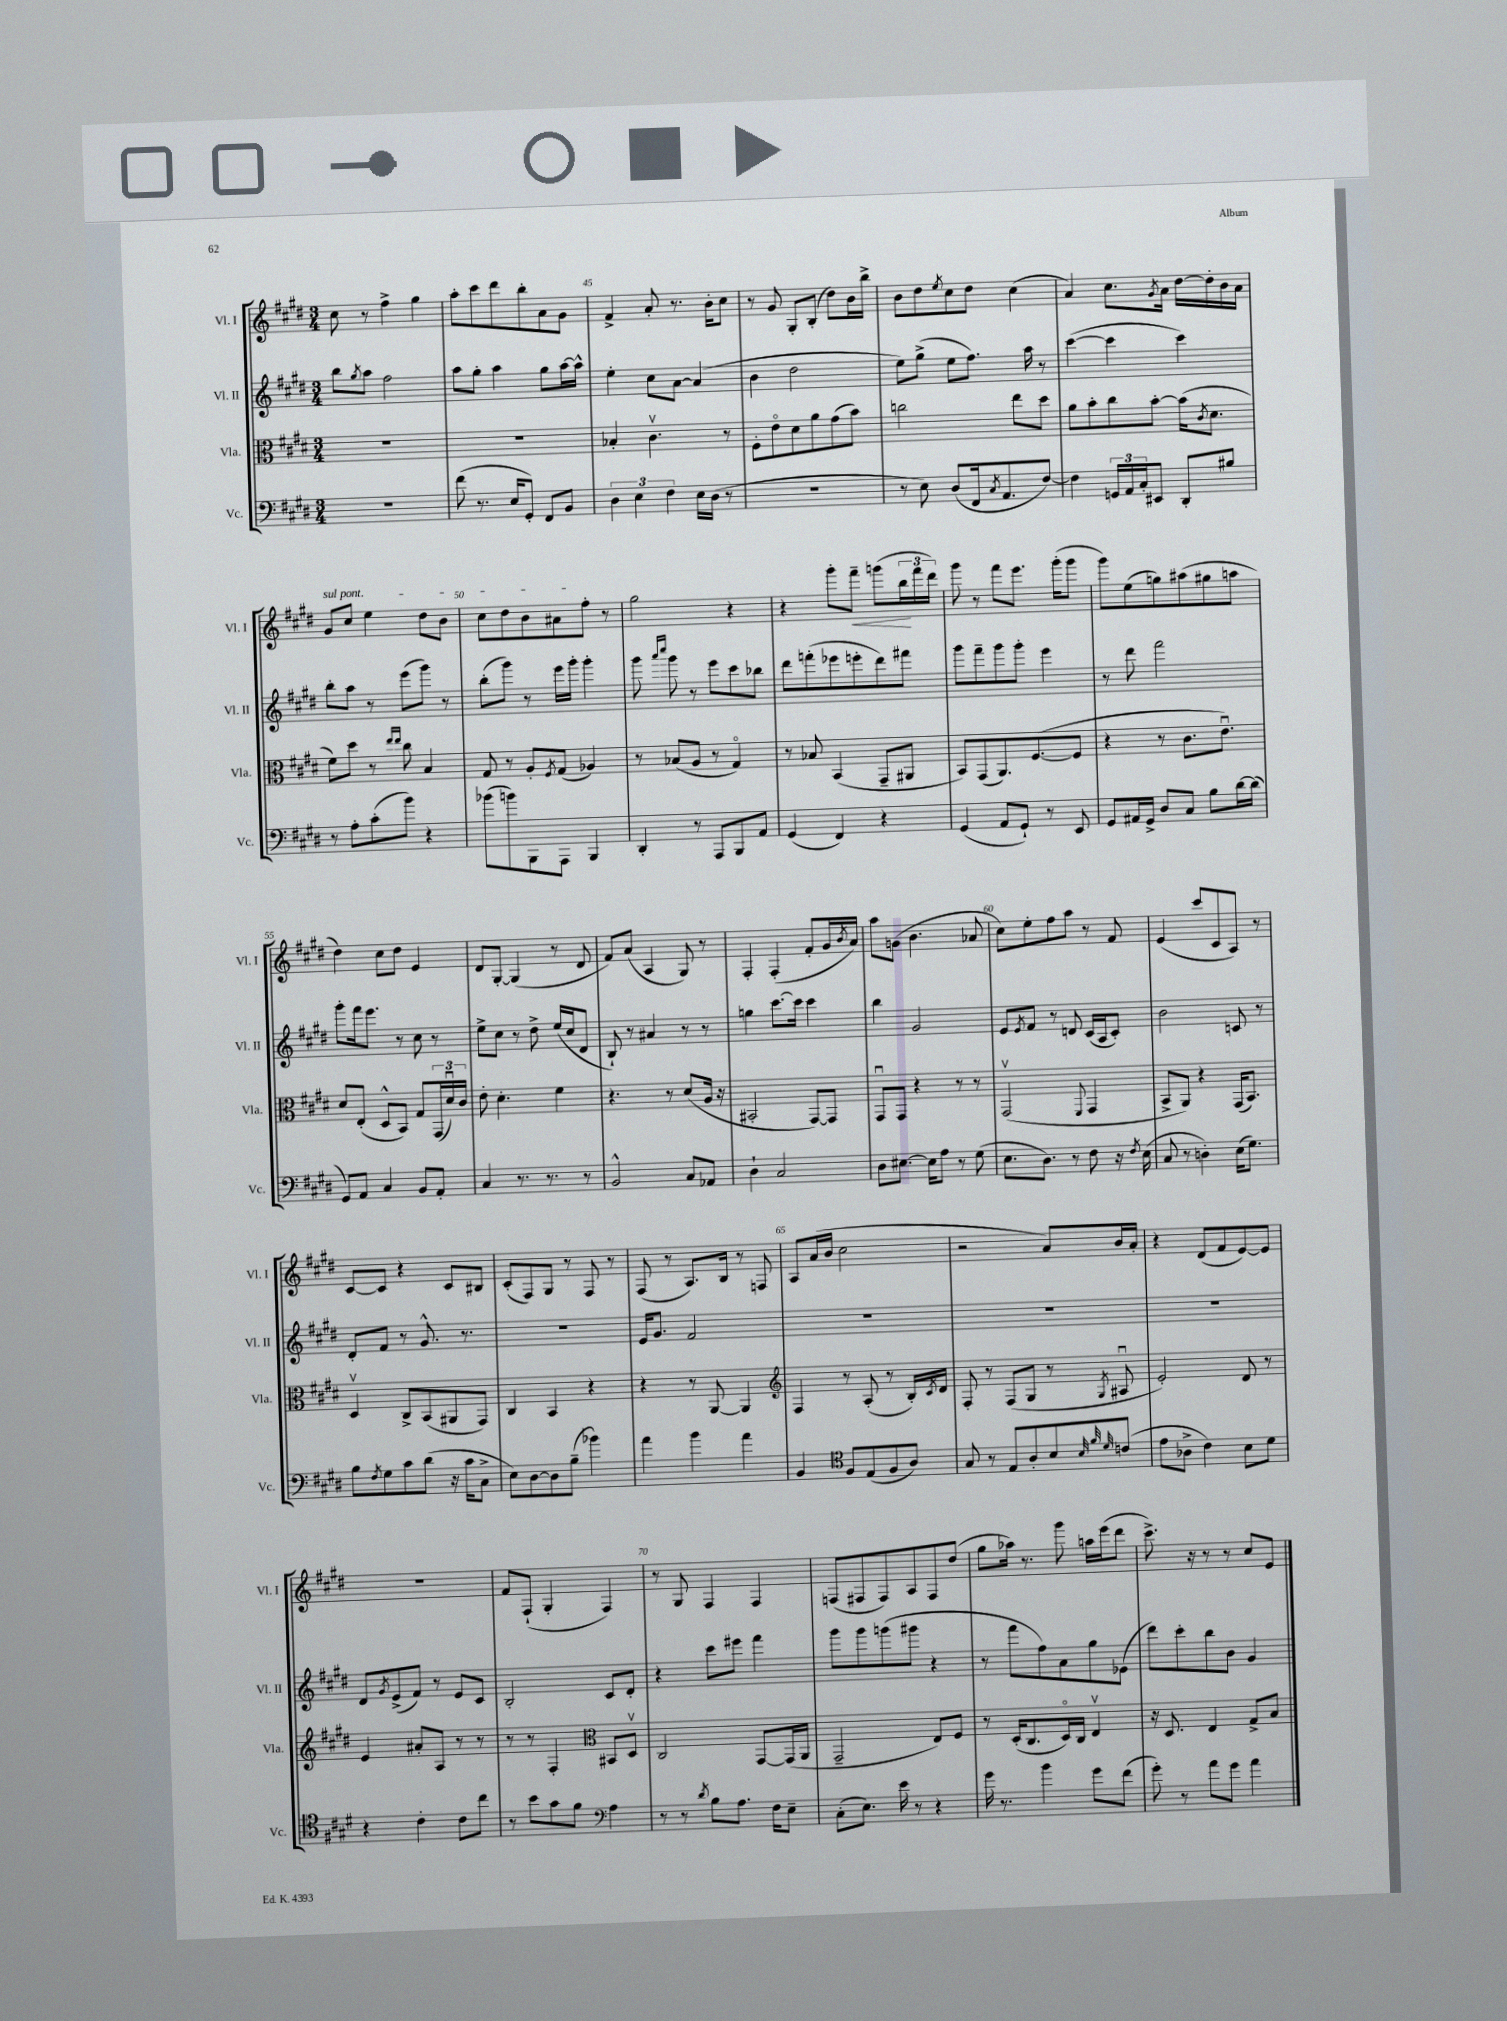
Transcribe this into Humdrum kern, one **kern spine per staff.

**kern	**kern	**kern	**kern
*staff4	*staff3	*staff2	*staff1
*clefF4	*clefC3	*clefG2	*clefG2
*k[f#c#g#d#]	*k[f#c#g#d#]	*k[f#c#g#d#]	*k[f#c#g#d#]
*M3/4	*M3/4	*M3/4	*M3/4
2.r	2.r	8bb	8cc#
.	.	8qgg#	.
.	.	8aa	8r
.	.	2ff#	4ff#^
.	.	.	4gg#
=	=	=	=
(8f#	2.r	8aa	8aa'
8.r	.	8gg#'	8ccc#
.	.	4aa	8ddd#
16E	.	.	.
8GG#')	.	.	8bb'
8FF#	.	8gg#	8a
8BB	.	[16aa	8g#
.	.	16aa^^]	.
=	=	=	=
6D#	4B-'	4ee'	4f#^
6E	.	.	.
.	4.c#v	8cc#	8a'
6F#	.	.	.
.	.	[8a	8.r
16E	.	(4a]	.
(16D#	.	.	16b'
8r	8r	.	8cc#
=	=	=	=
2.r	8F#'	4b	8r
.	8eo	.	8g#
.	8d#	2dd#	8G#'
.	8a	.	(8B'
.	(8g#	.	8dd#)
.	8b)	.	16b
.	.	.	16bb^
=	=	=	=
8r	2cc	8ee)	8b
8E)	.	(8gg#^	8dd#
.	.	.	8qee
(8D#	.	8ee	8cc#
16FF#	.	8.ff#)	8dd#
8qC#	.	.	.
8.AA	.	.	.
.	8ee	.	(4cc#
.	.	16aa	.
[8F#)	8dd#	8r	.
=	=	=	=
4F#]	8a	([4ccc#	4a)
.	8b'	.	.
24GG	8cc#	4ccc#]	8.cc#
24AA	.	.	.
24C#'	.	.	.
8EE#	[8b'	.	.
.	.	.	8qg#
.	.	.	16a
8DD#'	(16b]	4ccc#)	[16dd#
.	8qc#	.	.
.	8.d#	.	16dd#']
8B#	.	.	16b
.	.	.	16a
=	=	=	=
8r	8f#)	8bb'	8g#
8A'	8dd#	8aa	8cc#
(8c#'	8r	8r	4ee
.	16qqee	.	.
.	16qqee	.	.
8b)	8cc#	(8eee	.
4r	4B	8ggg#)	8dd#
.	.	8r	8b
=	=	=	=
(8b-	8G#	(8bb'	8cc#
8b)	8r	8ggg#)	8dd#
8BBB	8A'	8r	8b
.	8qF#	.	.
8AAA	(8G#	16eee	8a#
.	.	16ggg#'	.
4BBB	4A-)	4ggg#'	8ff#'
.	.	.	8r
=	=	=	=
4DD#'	8r	8ggg#	2gg#
.	.	16qqaaa	.
.	.	16qqcccc#	.
.	(8B-	8ggg#	.
8r	8A	8r	.
8AAA	8r	8eee	.
8BBB	4G#o)	8ccc#	4r
8AA	.	8bb-	.
=	=	=	=
(4GG#	8r	8ddd#	4r
.	8B-	(8fff'	.
4FF#)	(4BB	8eee-	8ggg#'
.	.	8eee'	8fff#~
4r	8GG#~	8ddd#)	(8ggg
.	8AA#	8fff#	24bb
.	.	.	24fff#
.	.	.	24ddd#)
=	=	=	=
(4GG#	8BB)	8ggg#	8ggg#
.	(8GG#	8fff#~	8r
8AA	8.AA)	8ggg#	8fff#
8GG#`)	.	8ggg#'	8.eee
.	([8.F#	.	.
8r	.	4eee	.
.	.	.	(16ggg#'
8EE	8F#]	.	8ggg#
=	=	=	=
8GG#	4r	8r	8ggg#)
16AA#	.	8ddd#	(8ee
16GG#^	.	.	.
8D#	8r	2fff#	8gg)
8C#	8.c#	.	(8aa#
8B	.	.	8gg#
.	8.eu)	.	.
[16d#	.	.	8aa
(16d#]	.	.	.
=	=	=	=
8GG#)	8d#	8ggg#'	4dd#)
8AA	(8E'	16fff#	.
.	.	8.eee	.
4C#	8D#^^	.	8cc#
.	8BB)	8r	8dd#
8BB	8G#	8cc#	4e
8AA'	(24GG#	8r	.
.	24d#u)	.	.
.	24c#	.	.
=	=	=	=
4C#	8e'	8ee^	8d#
.	4.d#'	8cc#	[8G#'
8.r	.	8r	(4G#]
.	.	8dd#^	.
8.r	.	.	.
.	4f#	(16ee	8r
.	.	16cc#	.
8r	.	8d#	8d#
=	=	=	=
2BB^^	4.r	8B`)	8f#)
.	.	8r	(8a
.	.	4a#	4A
.	8r	.	.
8C#	(8d#	8r	8G#)
8AA-	16A	8r	8r
.	16r	.	.
=	=	=	=
4D#`	2BB#'	4gg	4F#'
2C#	.	[8.ccc#	(4F#'
.	.	16ccc#]	.
.	[8GG#)	4ccc#	8f#'
.	8GG#]	.	16g#
.	.	.	8qb
.	.	.	16a)
=	=	=	=
8D#	8GG#u	4bb	8aa
[8.E#	8GG#	.	(8g
.	4r	2g#	4.b
16E#]	.	.	.
8A	.	.	.
8r	8r	.	.
(8G#	8r	.	8a-
=	=	=	=
8.E	(2GG#v	8e	8cc#)
.	.	8qe	.
.	.	8f#	8ee'
8.D#)	.	.	.
.	.	8r	8ff#
8r	.	8d	8aa
.	8qqFF#	.	.
8F#	4GG#	(16c#	8r
.	.	16A	.
16r	.	8c#')	8f#
8qF#	.	.	.
(16E	.	.	.
=	=	=	=
8C#	8BB^	2b	(4e
8r	8AA)	.	.
4D')	4r	.	8ccc#
.	.	.	8c#
(16E	(16GG#	8c	8A)
8.G#)	8.BB)	.	.
.	.	8r	8r
=	=	=	=
8B	4D#v	8d#'	[8c#
8qF#	.	.	.
8G#	.	8f#	8c#]
8c#	8C#^	8r	4r
(8d#	(8BB	8.g#^^	.
16r	8AA#	.	8c#
16c#	.	8.r	.
8C#^	8GG#)	.	8B#
=	=	=	=
8E)	4C#	2.r	(8c#'
[8D#	.	.	8F#)
8D#]	4BB	.	8G#
(8B~	.	.	8r
4b-)	4r	.	8F#
.	.	.	8r
=	=	=	=
4a	4r	16e	(8F#
.	.	8.g#	.
.	.	.	8r
4b	8r	2f#	8.A)
.	[8AA	.	.
.	.	.	16B
4a	4AA]	.	8r
.	.	.	8F
=	=	=	=
*	*clefG2	*	*
4BB	4F#	2.r	8A
.	.	.	(16a
.	.	.	16b
*clefC4	*	*	*
8F#	8r	.	2cc#
(8E	(8A'	.	.
8F#	8r	.	.
8A)	16B')	.	.
.	8qc#	.	.
.	16d#	.	.
=	=	=	=
8G#	8F#'	2.r	2r
8r	8r	.	.
8E	(8F#	.	.
8A'	8G#	.	.
8B	8r	.	8a)
32qqB	.	.	.
32qqf#	.	.	.
32qqd#	8qG#	.	.
(8c	8A#u	.	16b
.	.	.	16a'
=	=	=	=
8e	2e')	2.r	4r
8A-^	.	.	.
4c#)	.	.	(8d#
.	.	.	8f#
8B	8d#	.	[8e)
8d#	8r	.	8e]
=	=	=	=
4r	4e	8d#	2.r
.	.	8qg#	.
.	.	(8e^	.
4c#'	8a#'	8f#)	.
.	8A	8r	.
8c#	8r	8e	.
8cc#	8r	8c#	.
=	=	=	=
8r	8r	2B'	8f#
8b	8r	.	(8F#`
8g#	4F#'	.	4G#'
8f#	.	.	.
*clefF4	*clefC3	*	*
4A	8BB#	8c#	4F#)
.	8D#v	8d#'	.
=	=	=	=
8r	2C#	4r	8r
8r	.	.	8G#
8qd#	.	.	.
8B	.	8ccc#	4F#
8.A	.	8eee#	.
.	[8GG#	4fff#	4F#
16F#	.	.	.
8E~	(16GG#]	.	.
.	16AA	.	.
=	=	=	=
(8C#'	2GG#~	8ggg#	(8F
8.E)	.	8ggg#	8F#
.	.	(8ggg	8F#)
16e	.	.	.
8r	.	8ggg#	8A
4r	8E)	4r	8F#
.	8F#	.	(8dd#
=	=	=	=
16g#	8r	8r	8gg#
8.r	.	.	.
.	(16D#'	8fff#	16aa-)
.	8.C#	.	8.r
4b	.	8ff#)	.
.	16D#o)	8a	8ggg#
.	16C#	.	.
8g#	4Ev	8gg#	16aa
.	.	.	(16eee
(8f#	.	(8e-	8ddd#
=	=	=	=
8g#')	16r	8ddd#)	8.ccc#^)
.	8.D#	.	.
8r	.	8ccc#'	.
.	.	.	16r
8a	4E	8bb	8r
8g#	.	8b	8r
4a	8G#^	4g#	8cc#
.	8B	.	8e
==	==	==	==
*-	*-	*-	*-
